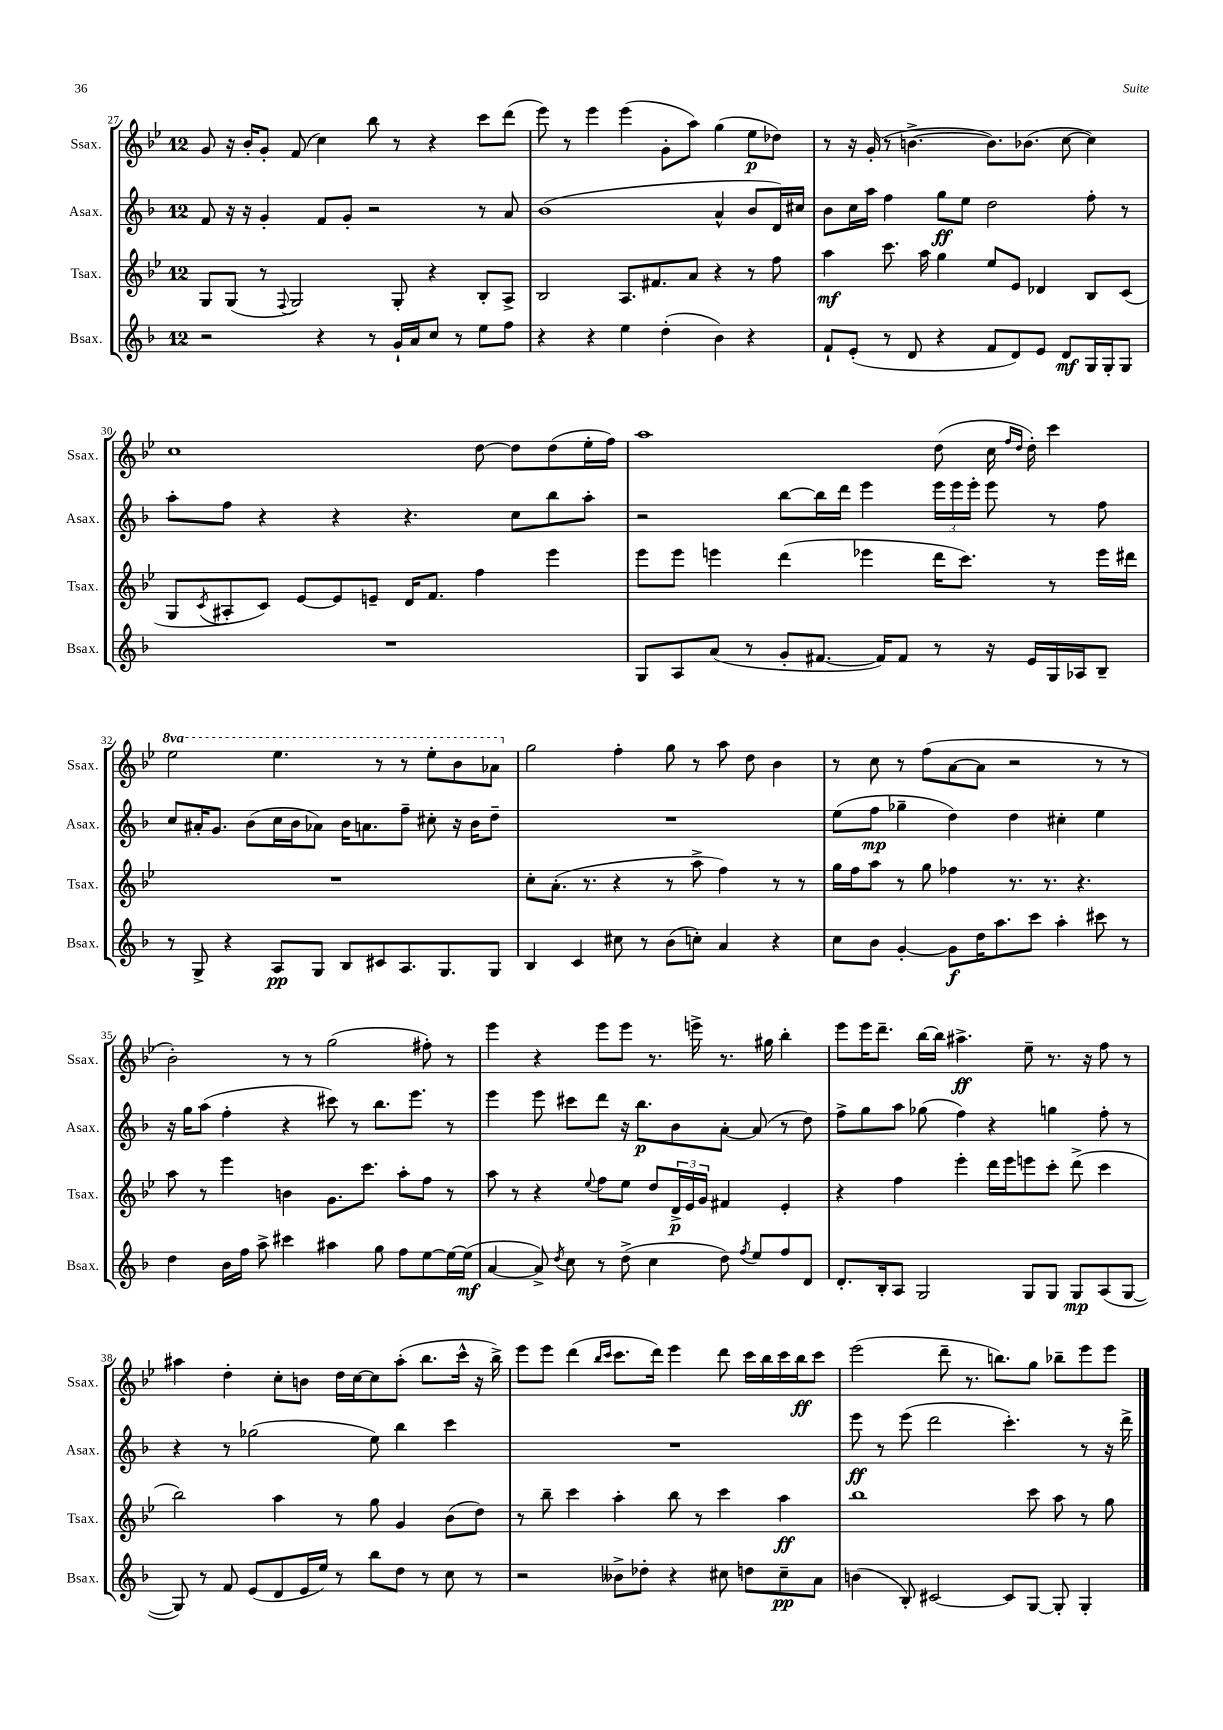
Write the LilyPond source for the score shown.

<<
\new StaffGroup <<
\new Staff = "s0" \with { instrumentName = "Ssax." shortInstrumentName = "Ssax." } {
    \clef treble \key bes \major \once \override Staff.TimeSignature.style = #'single-digit \time 12/8 \set Staff.ottavationMarkups = #ottavation-simple-ordinals
    g'8 r16 bes'16-. g'8-. f'8( c''4) bes''8 r8 r4 c'''8 d'''8( |
    ees'''8) r8 ees'''4 ees'''4( g'8-. a''8) g''4( ees''8\p des''8) |
    r8 r16 g'16-.( r8 b'4.~-> b'8.) bes'8.( c''8~ c''4) |
    c''1 d''8~ d''8 d''8( ees''16-. f''16) |
    a''1 d''8( c''16 \grace { f''16 d''16 } d''16-.) c'''4 |
    \ottava #1 ees'''2 ees'''4. r8 r8 ees'''8-. bes''8 aes''8 \ottava #0 |
    g''2 f''4-. g''8 r8 a''8 d''8 bes'4 |
    r8 c''8 r8 f''8( a'8~ a'8 r2 r8 r8 |
    bes'2-.) r8 r8 g''2( fis''8-.) r8 |
    ees'''4 r4 ees'''8 ees'''8 r8. e'''16-> r8. gis''16 bes''4-. |
    ees'''8 ees'''16 d'''8.-- bes''16~ bes''16 ais''4.->\ff ees''8-- r8. r16 f''8 r8 |
    ais''4 d''4-. c''8-. b'8 d''16 c''16~ c''8 ais''8-.( bes''8. c'''16-^ r16 bes''16->) |
    ees'''8 ees'''8 d'''4( \grace { bes''16 c'''16 } c'''8. d'''16) ees'''4 d'''8 c'''16 bes''16 c'''16 bes''16\ff c'''8 |
    ees'''2( d'''8-- r8. b''8.) g''8 bes''8-- ees'''8 ees'''8 \bar "|." |
}
\new Staff = "s1" \with { instrumentName = "Asax." shortInstrumentName = "Asax." } {
    \clef treble \key f \major \once \override Staff.TimeSignature.style = #'single-digit \time 12/8
    f'8 r16 r16 g'4-. f'8 g'8-. r2 r8 a'8 |
    bes'1( a'4-^ bes'8 d'16) cis''16 |
    bes'8 c''16 a''16 f''4 g''8\ff e''8 d''2 f''8-. r8 |
    a''8-. f''8 r4 r4 r4. c''8 bes''8 a''8-. |
    r2 bes''8~ bes''16 d'''16 e'''4 \tuplet 3/2 { e'''16 e'''16 e'''16-. } e'''8 r8 f''8 |
    c''8 ais'16-. g'8. bes'8( c''16 bes'16 aes'8) bes'16 a'8. f''8-- cis''8-. r16 bes'16 d''8-- |
    R1. |
    e''8( f''8\mp ges''4-- d''4) d''4 cis''4-. e''4 |
    r16 g''16 a''8( f''4-. r4 cis'''8) r8 bes''8. e'''8. r8 |
    e'''4 e'''8 cis'''8 d'''8 r16 bes''8.\p bes'8 a'8~-. a'8( r8 d''8) |
    f''8-> g''8 a''8 ges''8( f''4) r4 g''4 f''8-. r8 |
    r4 r8 ges''2( e''8) bes''4 c'''4 |
    R1. |
    e'''8\ff r8 e'''8( d'''2 c'''4.-.) r8 r16 d'''16-> \bar "|." |
}
\new Staff = "s2" \with { instrumentName = "Tsax." shortInstrumentName = "Tsax." } {
    \clef treble \key bes \major \once \override Staff.TimeSignature.style = #'single-digit \time 12/8
    g8 g8( r8 \appoggiatura { f8 } g2) g8-. r4 bes8-. a8-> |
    bes2 a8. fis'8. a'8 r4 r8 f''8 |
    a''4\mf c'''8. a''16 g''4 ees''8 ees'8 des'4 bes8 c'8( |
    g8 \acciaccatura { c'8 } ais8-. c'8) ees'8~ ees'8 e'8-- d'16 f'8. f''4 ees'''4 |
    ees'''8 ees'''8 e'''4 d'''4( ees'''4 d'''16 c'''8.) r8 ees'''16 dis'''16 |
    R1. |
    c''8-. a'8.-.( r8. r4 r8 a''8-> f''4) r8 r8 |
    g''16 f''16 a''8 r8 g''8 fes''4 r8. r8. r4. |
    a''8 r8 ees'''4 b'4 g'8. c'''8. a''8-. f''8 r8 |
    a''8 r8 r4 \appoggiatura { ees''8 } f''8 ees''8 d''8 \tuplet 3/2 { d'16->\p ees'16 g'16 } fis'4 ees'4-. |
    r4 f''4 ees'''4-. d'''16 ees'''16 e'''8 c'''8-. d'''8->( c'''4 |
    bes''2) a''4 r8 g''8 g'4 bes'8( d''8) |
    r8 bes''8-- c'''4 a''4-. bes''8 r8 c'''4 a''4\ff |
    bes''1 c'''8 a''8 r8 g''8 \bar "|." |
}
\new Staff = "s3" \with { instrumentName = "Bsax." shortInstrumentName = "Bsax." } {
    \clef treble \key f \major \once \override Staff.TimeSignature.style = #'single-digit \time 12/8
    r2 r4 r8 g'16-! a'16 c''8 r8 e''8 f''8 |
    r4 r4 e''4 d''4-.( bes'4) r4 |
    f'8-! e'8-.( r8 d'8 r4 f'8 d'8) e'8 d'8\mf g16 g16-. g8 |
    R1. |
    g8 a8 a'8( r8 g'8-. fis'8.~ fis'16) fis'8 r8 r16 e'16 g16 aes16 bes8-- |
    r8 g8-> r4 a8\pp g8 bes8 cis'8 a8. g8. g8 |
    bes4 c'4 cis''8 r8 bes'8( c''8-.) a'4 r4 |
    c''8 bes'8 g'4~-. g'8\f d''16 a''8. c'''8 a''4-. cis'''8 r8 |
    d''4 bes'16 f''16 a''8-> cis'''4 ais''4 g''8 f''8 e''8~ e''16~ e''16\mf( |
    a'4~ a'8->) \acciaccatura { d''8 } c''8 r8 d''8->( c''4 d''8) \acciaccatura { f''8 } e''8 f''8 d'8 |
    d'8.-. bes16-. a8 g2 g8 g8 g8\mp a8( g8~ |
    g8) r8 f'8 e'8( d'8 e'16 e''16) r8 bes''8 d''8 r8 c''8 r8 |
    r2 beses'8-> des''8-. r4 cis''8 d''8 cis''8--\pp a'8 |
    b'4( bes8-.) cis'2~ cis'8 g8~ g8-. g4-. \bar "|." |
}
>>
>>
\layout { \context { \Score currentBarNumber = #27 } }
